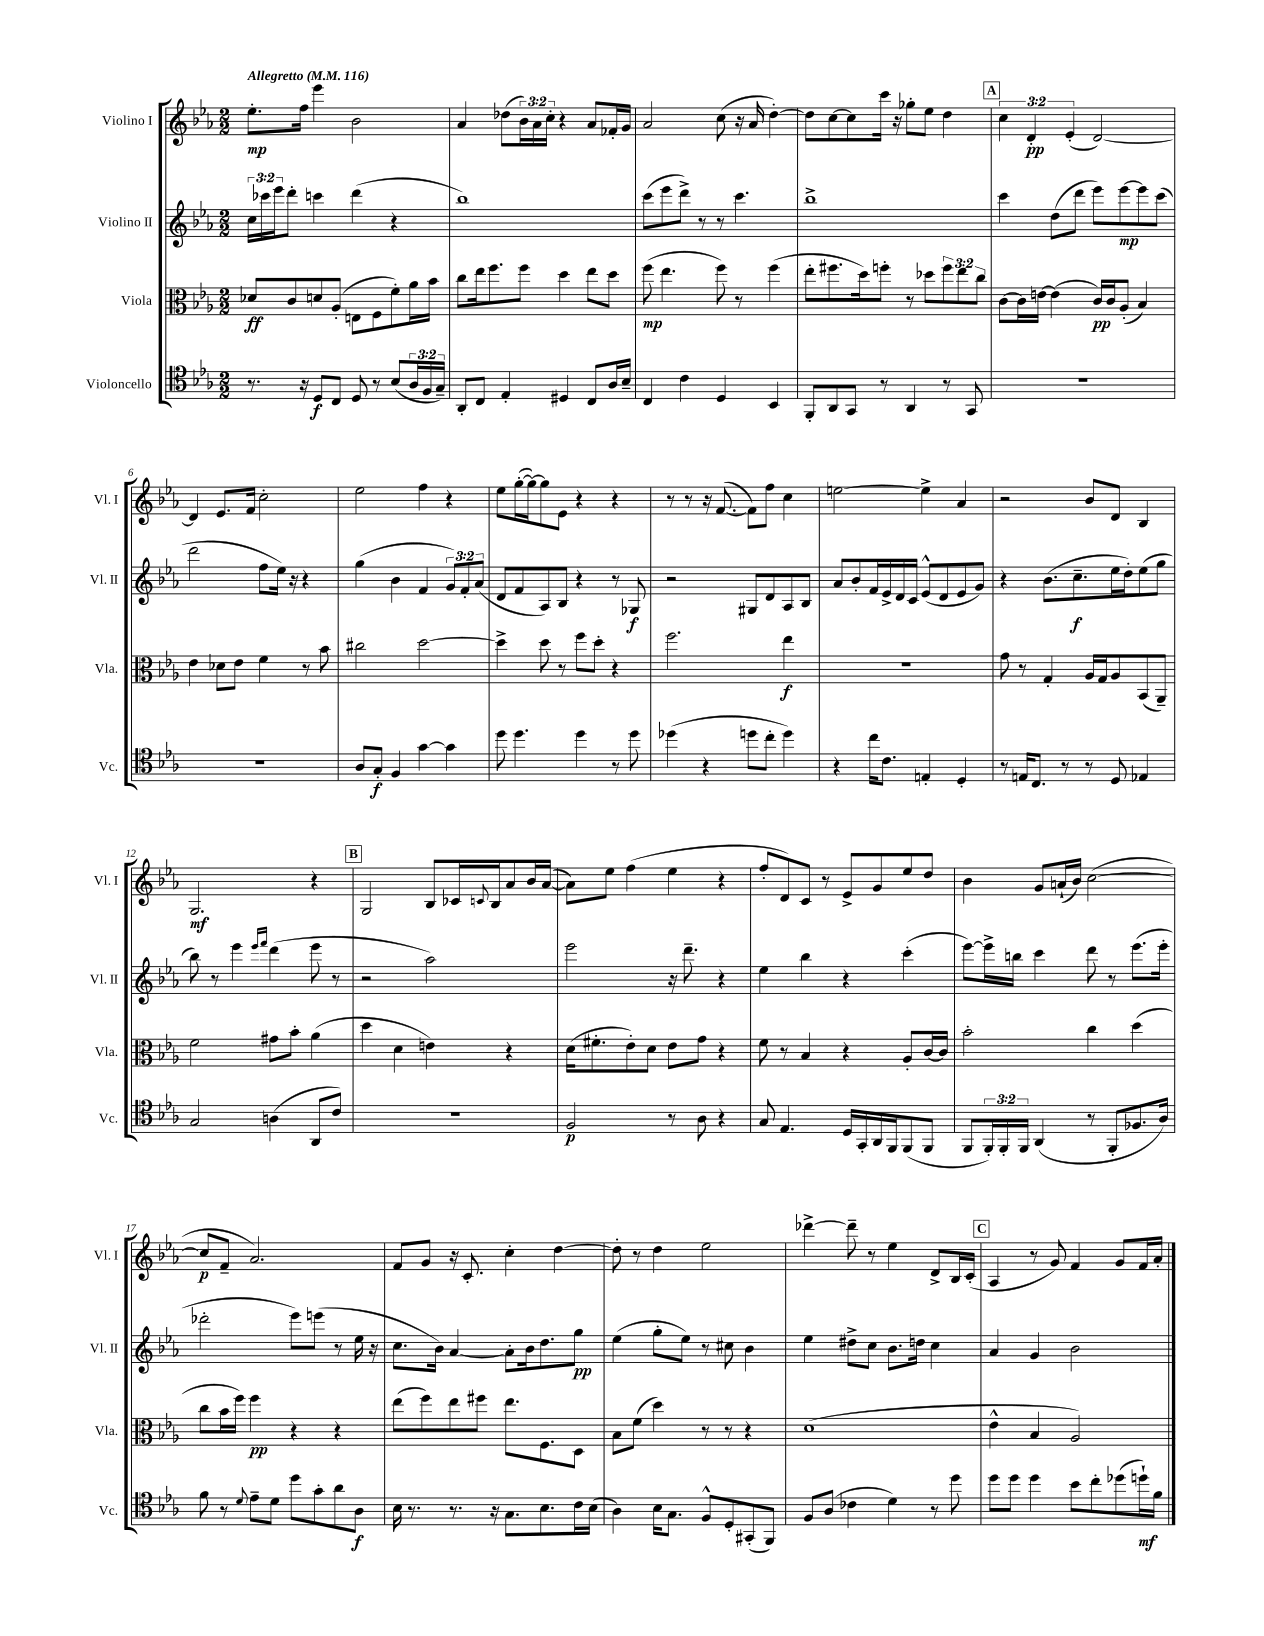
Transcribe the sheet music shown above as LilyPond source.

<<
\new StaffGroup <<
\new Staff = "s0" \with { instrumentName = "Violino I" shortInstrumentName = "Vl. I" } {
    \clef treble \key ees \major \numericTimeSignature \time 2/2 \override Staff.TupletNumber.text = #tuplet-number::calc-fraction-text \tempo "Allegretto" 4 = 116
    ees''8.-.\mp f''16 ees'''4 bes'2 |
    aes'4 des''8( \tuplet 3/2 { bes'16) aes'16 c''16-. } r4 aes'8 fes'16-. g'16 |
    aes'2 c''8( r16 aes'16 d''4~-.) |
    d''8 c''8~ c''8 c'''16 r16 ges''8-. ees''8 d''4 |
    \mark \markup { \box "A" } \tuplet 3/2 { c''4 d'4-.\pp ees'4-.( } d'2~) |
    d'4 ees'8. f'16 c''2-. |
    ees''2 f''4 r4 |
    ees''8 g''16~-.( g''16~) g''8 ees'8 r4 r4 |
    r8 r8 r16 f'8.~( f'8) f''8 c''4 |
    e''2~ e''4-> aes'4 |
    r2 bes'8 d'8 bes4 |
    g2.\mf r4 |
    \mark \markup { \box "B" } g2 bes8 ces'16 \appoggiatura { c'8 } bes16 aes'8 bes'16 aes'16~( |
    aes'8) ees''8 f''4( ees''4 r4 |
    f''8-. d'8) c'8 r8 ees'8-> g'8 ees''8 d''8 |
    bes'4 g'8 a'16-!( bes'16) c''2~( |
    c''8\p f'8-- aes'2.) |
    f'8 g'8 r16 c'8.-. c''4-. d''4~ |
    d''8-. r8 d''4 ees''2 |
    des'''4~-> des'''8-- r8 ees''4 d'8-> bes16 c'16-.( |
    \mark \markup { \box "C" } aes4 r8 g'8) f'4 g'8 f'16 aes'16-. \bar "|." |
}
\new Staff = "s1" \with { instrumentName = "Violino II" shortInstrumentName = "Vl. II" } {
    \clef treble \key ees \major \numericTimeSignature \time 2/2 \override Staff.TupletNumber.text = #tuplet-number::calc-fraction-text
    \tuplet 3/2 { c''16 ces'''16 ees'''16 } d'''8-. c'''4 d'''4( r4 |
    bes''1) |
    c'''8( ees'''8 d'''8->) r8 r8 c'''4. |
    bes''1-> |
    \mark \markup { \box "A" } c'''4 d''8( d'''8 ees'''8) ees'''8~\mp ees'''8 c'''8( |
    d'''2 f''8 ees''16) r16 r4 |
    g''4( bes'4 f'4 \tuplet 3/2 { g'8) f'8-. aes'8( } |
    d'8 f'8 aes8) bes8 r4 r8 ges8\f |
    r2 gis8 d'8 aes8 bes8 |
    aes'8 bes'8-. f'16 ees'16-> d'16 c'16 ees'8-^( d'8 ees'8 g'8) |
    r4 bes'8.( c''8.--\f ees''16 d''16-.) ees''8( g''8 |
    bes''8) r8 ees'''4 \grace { ees'''16 f'''16 } d'''4( ees'''8 r8 |
    \mark \markup { \box "B" } r2 aes''2) |
    ees'''2 r16 d'''8.-- r4 |
    ees''4 bes''4 r4 c'''4-.( |
    ees'''8~) ees'''16-> b''16 c'''4 d'''8 r8 ees'''8.( ees'''16-. |
    des'''2-. ees'''8) e'''8( r8 ees''16 r16 |
    c''8. bes'16) aes'4~ aes'8-. bes'16 d''8. g''8\pp |
    ees''4( g''8-. ees''8) r8 cis''8 bes'4 |
    ees''4 dis''8-> c''8 bes'8. d''16 c''4 |
    \mark \markup { \box "C" } aes'4 g'4 bes'2 \bar "|." |
}
\new Staff = "s2" \with { instrumentName = "Viola" shortInstrumentName = "Vla." } {
    \clef alto \key ees \major \numericTimeSignature \time 2/2 \override Staff.TupletNumber.text = #tuplet-number::calc-fraction-text
    des'8\ff c'8 d'8 aes8-.( e8 f8 f'8-.) aes'16 bes'16 |
    c''8 ees''16 f''8. f''8 d''4 ees''8 d''8 |
    f''8\mp( ees''4. f''8) r8 f''4( |
    ees''8-. fis''8. d''16) f''8-. r8 des''8 \tuplet 3/2 { f''8 ees''8 c''8 } |
    \mark \markup { \box "A" } c'8~ c'16 e'16~ e'4( c'16\pp) c'16 aes8-.( bes4) |
    ees'4 des'8 ees'8 f'4 r8 bes'8 |
    cis''2 d''2~ |
    d''4-> d''8 r8 f''8 d''8-. r4 |
    f''2. ees''4\f |
    R1 |
    g'8 r8 g4-. aes16 g16 aes8 bes,8( aes,8--) |
    f'2 gis'8 bes'8-. aes'4( |
    \mark \markup { \box "B" } d''4 d'4 e'4) r4 |
    d'16( fis'8.-. ees'8-.) d'8 ees'8 g'8 r4 |
    f'8 r8 bes4 r4 aes8-. c'16~ c'16 |
    bes'2-. c''4 d''4( |
    c''8 bes'16 f''16) f''4\pp r4 r4 |
    ees''8( f''8) ees''8 fis''8 ees''8. f8. d8 |
    bes8 f'8( d''4) r8 r8 r4 |
    d'1( |
    \mark \markup { \box "C" } ees'4-^ bes4 aes2) \bar "|." |
}
\new Staff = "s3" \with { instrumentName = "Violoncello" shortInstrumentName = "Vc." } {
    \clef tenor \key ees \major \numericTimeSignature \time 2/2 \override Staff.TupletNumber.text = #tuplet-number::calc-fraction-text
    r8. r16 d8\f c8 d8 r8 bes8( \tuplet 3/2 { aes16 f16 g16--) } |
    aes,8-. c8 ees4-. dis4 c8 aes16 bes16-- |
    c4 c'4 d4 bes,4 |
    f,8-. aes,8 g,8 r8 aes,4 r8 g,8 |
    \mark \markup { \box "A" } R1 |
    R1 |
    aes8 g8-.\f f4 g'4~ g'4 |
    d''8 d''4. d''4 r8 d''8 |
    des''4( r4 d''8 c''8-. d''4) |
    r4 c''16 c'8. e4-. d4-. |
    r8 e16 c8. r8 r8 d8 ees4 |
    g2 a4( aes,8 c'8) |
    \mark \markup { \box "B" } R1 |
    f2\p r8 aes8 r4 |
    g8 ees4. d16 g,16-. aes,16 f,16 f,8( f,8 |
    f,8 \tuplet 3/2 { f,16-.) f,16-. f,16 } aes,4( r8 f,8-. fes8. aes16) |
    f'8 r8 \appoggiatura { d'8 } ees'8-- d'8 d''8 g'8-. aes'8 aes8\f |
    bes16 r8. r8. r16 g8. bes8. c'16 bes16( |
    aes4) bes16 g8. f8-^ d8-. gis,8-.( f,8) |
    f8 aes8( ces'4 d'4) r8 d''8 |
    \mark \markup { \box "C" } d''8 d''8 d''4 bes'8 c''8-. des''8( d''16-!\mf) f'16 \bar "|." |
}
>>
>>
